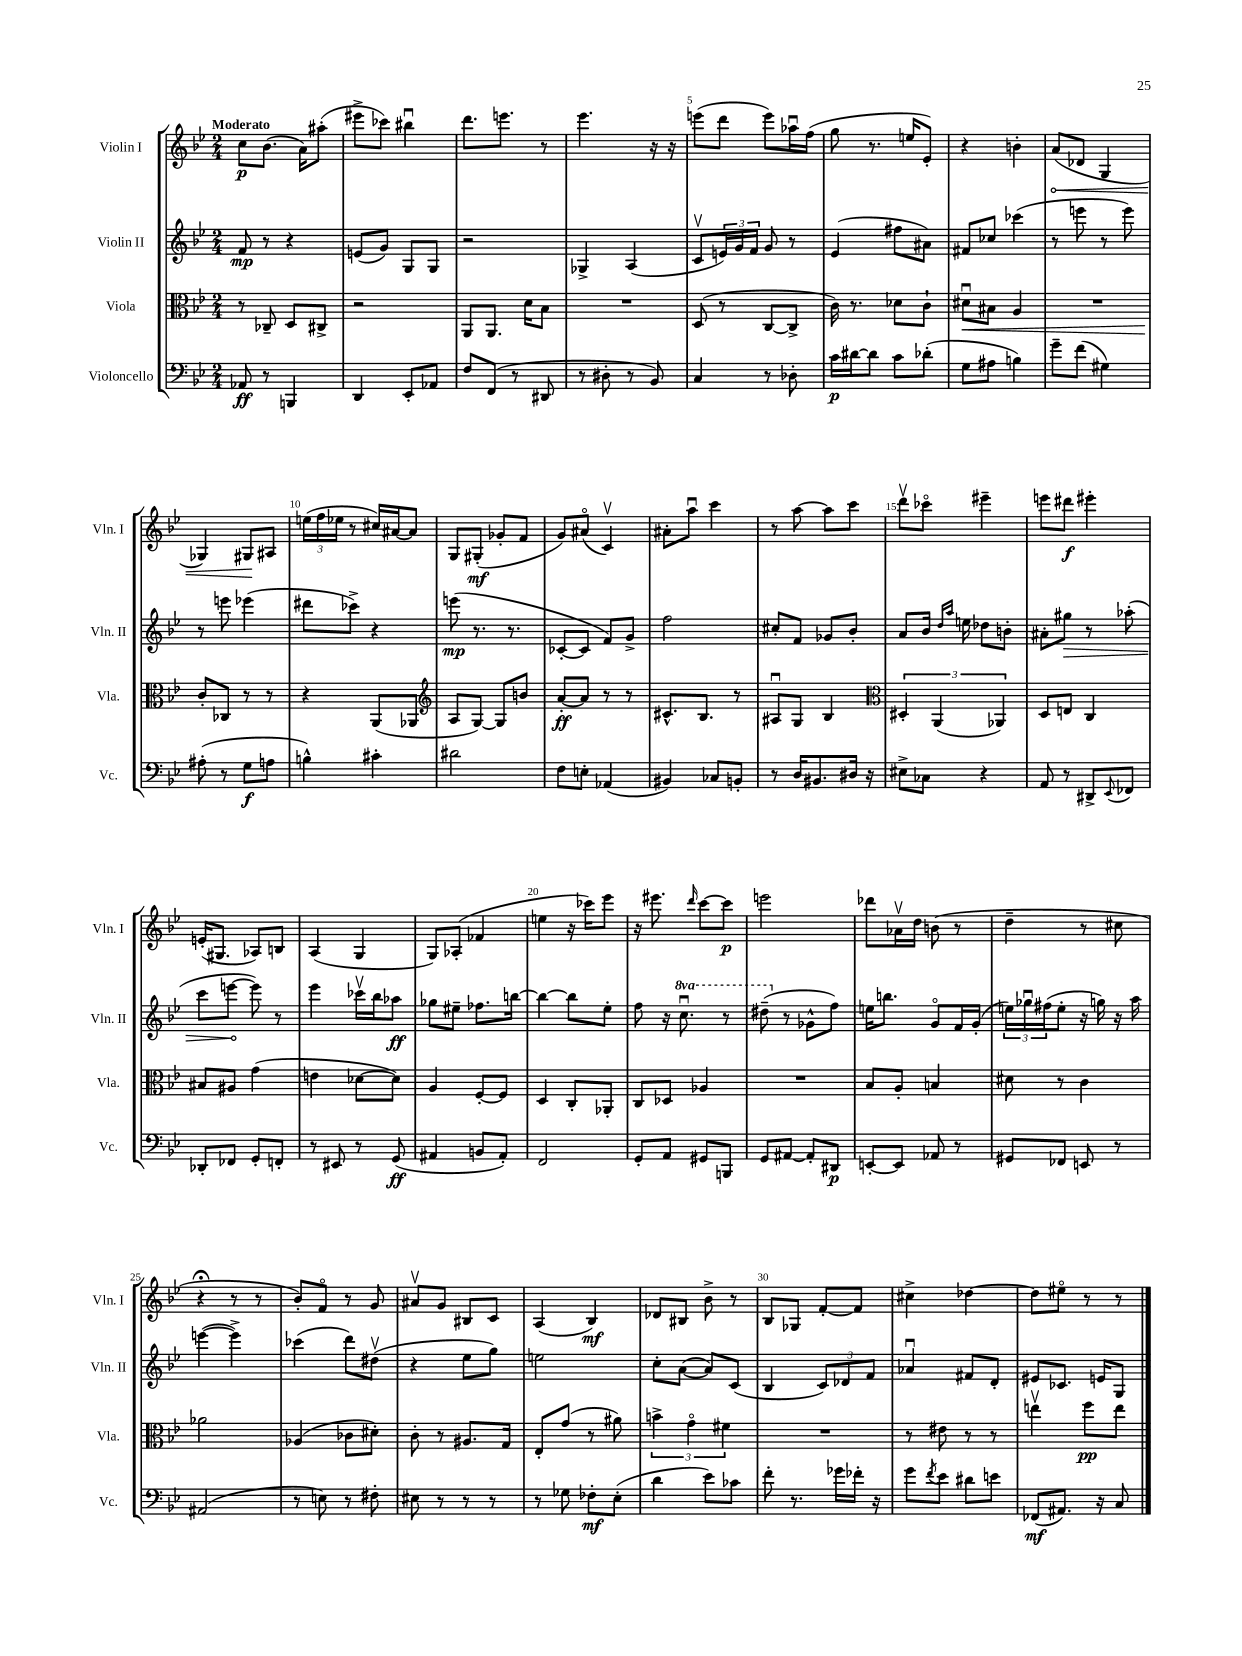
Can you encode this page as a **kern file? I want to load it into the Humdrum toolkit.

**kern	**dynam	**kern	**dynam	**kern	**dynam	**kern	**dynam
*part4	*part4	*part3	*part3	*part2	*part2	*part1	*part1
*staff4	*staff4	*staff3	*staff3	*staff2	*staff2	*staff1	*staff1
*I"Violoncello	*	*I"Viola	*	*I"Violin II	*	*I"Violin I	*
*I'Vc.	*	*I'Vla.	*	*I'Vln. II	*	*I'Vln. I	*
*clefF4	*	*clefC3	*	*clefG2	*	*clefG2	*
*k[b-e-]	*	*k[b-e-]	*	*k[b-e-]	*	*k[b-e-]	*
*M2/4	*	*M2/4	*	*M2/4	*	*M2/4	*
=1	=1	=1	=1	=1	=1	=1	=1
!	!	!	!	!	!	!LO:TX:a:B:t=Moderato	!
8AA-X/	ff	8r	.	8f/	mp	8cc\L	p
8r	.	8C-X~/	.	8r	.	(8.b-\J	.
4BBBn/	.	8D/L	.	4r	.	.	.
.	.	.	.	.	.	16a\KL)	.
.	.	8C#X^/J	.	.	.	(8aa#X'\J	.
=2	=2	=2	=2	=2	=2	=2	=2
4DD/	.	2r	.	(8en/L	.	8eee#X^\L	.
.	.	.	.	8g/J)	.	8ccc-X\J)	.
8EE-'/L	.	.	.	8G/L	.	4bb#Xu\	.
8AA-X/J	.	.	.	8G/J	.	.	.
=3	=3	=3	=3	=3	=3	=3	=3
8F/L	.	8AA/L	.	2r	.	8.ddd\L	.
(8FF/J	.	8.AA/J	.	.	.	.	.
.	.	.	.	.	.	8.eeen\J	.
8r	.	.	.	.	.	.	.
.	.	16d\KL	.	.	.	.	.
8DD#X/	.	8B-\J	.	.	.	8r	.
=4	=4	=4	=4	=4	=4	=4	=4
8r	.	2r	.	4G-X^/	.	4.eee-\	.
8D#X'\	.	.	.	.	.	.	.
8r	.	.	.	(4A/	.	.	.
8BB-/)	.	.	.	.	.	16r	.
.	.	.	.	.	.	16r	.
=5	=5	=5	=5	=5	=5	=5	=5
4C/	.	(8D/	.	8cv/L	.	(8eeen\L	.
.	.	8r	.	24en/L)	.	8ddd\J	.
.	.	.	.	24g/	.	.	.
.	.	.	.	24f/JJ	.	.	.
8r	.	[8C/L	.	8g/	.	8eee\L)	.
8D-X'\	.	8C^/J]	.	8r	.	16aa-Xu\L	.
.	.	.	.	.	.	(16ff\JJ	.
=6	=6	=6	=6	=6	=6	=6	=6
16c\LL	p	16c\)	.	(4e-/	.	8gg\	.
[16d#X\J	.	8.r	.	.	.	.	.
8d#\J]	.	.	.	.	.	8.r	.
8c\L	.	8d-X\L	.	8ff#X\L	.	.	.
.	.	.	.	.	.	16een/KL	.
(8d-X'\J	.	8c`\J	.	8a#X\J)	.	8e-'/J)	.
=7	=7	=7	=7	=7	=7	=7	=7
!	!	!	!LO:HP:b	!	!	!	!
8G\L	.	8d#Xu\L	<	8f#X/L	.	4r	.
8A#X\J	.	8B#X\J	.	8cc-X/J	.	.	.
4Bn\)	.	4A/	.	(4ccc-X\	.	4bn'\	.
=8	=8	=8	=8	=8	=8	=8	=8
!	!	!	!	!	!	!	!LO:HP:b
8g~\L	.	2r	.	8r	.	(8a/L	<
(8f\J	.	.	.	8eeen\	.	8d-X/J	.
4G#X\)	.	.	.	8r	.	4G/	.
.	.	.	.	8eee\)	.	.	.
!!LO:LB:g=z
=9	=9	=9	=9	=9	=9	=9	=9
(8A#X'\	.	8c'/L	.	8r	.	4G-X/)	.
8r	.	8C-X/J	[	8eeen\	.	.	.
8G\L	f	8r	.	(4eee-X\	.	8G#X/L	.
8An\J	.	8r	.	.	.	8A#X/J	[
=10	=10	=10	=10	=10	=10	=10	=10
4Bn^^\)	.	4r	.	8ddd#X\L	.	(24een\LL	.
.	.	.	.	.	.	24ff\	.
.	.	.	.	.	.	24ee-X\JJ	.
.	.	.	.	8ccc-X^\J)	.	8r	.
4c#X'\	.	(8AA/L	.	4r	.	16cc#X/LL)	.
.	.	.	.	.	.	[16a#X/J	.
.	.	8AA-X/J	.	.	.	8a#/J]	.
=11	=11	=11	=11	=11	=11	=11	=11
*	*	*clefG2	*	*	*	*	*
2d#X\	.	8A/L	.	(8eeen\	mp	8G/L	.
.	.	[8G/J)	.	8.r	.	(8G#X'/J	mf
.	.	8G/L]	.	.	.	8g-X'/L	.
.	.	.	.	8.r	.	.	.
.	.	8bn/J	.	.	.	8f/J	.
=12	=12	=12	=12	=12	=12	=12	=12
8F\L	.	[8a'/L	ff	[8c-X'/L	.	8g/L)	.
8En'\J	.	8a/J]	.	8c-/J]	.	(8a#X/J	.
(4AA-X/	.	8r	.	8f/L)	.	4cv/)	.
.	.	8r	.	8g^/J	.	.	.
=13	=13	=13	=13	=13	=13	=13	=13
4BB#X/)	.	8.c#X^^/L	.	2ff\	.	8a#X'\L	.
.	.	.	.	.	.	8aau\J	.
.	.	8.B-/J	.	.	.	.	.
8C-X/L	.	.	.	.	.	4ccc\	.
8BBn'/J	.	8r	.	.	.	.	.
=14	=14	=14	=14	=14	=14	=14	=14
8r	.	8A#Xu/L	.	8cc#X'/L	.	8r	.
16D/KL	.	8G/J	.	8f/J	.	[8aa\	.
8.BB#X/	.	.	.	.	.	.	.
.	.	4B-/	.	8g-X/L	.	8aa\L]	.
16D#X/Jk	.	.	.	8b-'/J	.	8ccc\J	.
16r	.	.	.	.	.	.	.
=15	=15	=15	=15	=15	=15	=15	=15
*	*	*clefC3	*	*	*	*	*
8E#X^\L	.	6D#X'/	.	8a/L	.	8dddv\L	.
8C-X\J	.	.	.	16b-/Jk	.	8ccc-X\J	.
.	.	(6AA/	.	.	.	.	.
.	.	.	.	16qqdd/LL	.	.	.
.	.	.	.	16qqaa/JJ	.	.	.
.	.	.	.	16een\	.	.	.
4r	.	.	.	8dd-X\L	.	4eee#X~\	.
.	.	6AA-X/)	.	.	.	.	.
.	.	.	.	8bn'\J	.	.	.
=16	=16	=16	=16	=16	=16	=16	=16
8AA/	.	8D/L	.	8a#X'\L	.	8eeen\L	.
!	!	!	!	!	!LO:HP:b	!	!
8r	.	8En/J	.	8gg#X\J	>	8ddd#X\J	f
8DD#X^/L	.	4C/	.	8r	.	4eee#X'\	.
8qqEE-/	.	.	.	.	.	.	.
8FF-X/J	.	.	.	(8aa-X'\	.	.	.
!!LO:LB:g=z
=17	=17	=17	=17	=17	=17	=17	=17
8DD-X'/L	.	8B#X/L	.	8ccc\L	.	(16en'/KL	.
.	.	.	.	.	.	8.G#X/J	.
8FF-X/J	.	8A#X/J	.	[8eeen\J	.	.	.
8GG'/L	.	(4g\	.	8eee\])	]	8A-X/L)	.
8FFn'/J	.	.	.	8r	.	8Bn/J	.
=18	=18	=18	=18	=18	=18	=18	=18
8r	.	4en\	.	4eee-\	.	(4A/	.
8EE#X/	.	.	.	.	.	.	.
8r	.	[8d-X\L	.	16ccc-Xv\LL	.	4G/	.
.	.	.	.	16bb-\J	.	.	.
(8GG/	ff	8d-\J])	.	8aa-X\J	ff	.	.
=19	=19	=19	=19	=19	=19	=19	=19
4AA#X/	.	4A/	.	8gg-X\L	.	8G/L)	.
.	.	.	.	8ee#X~\J	.	(8A-X'/J	.
8BBn/L	.	[8F'/L	.	8.ff-X\L	.	4f-X/	.
8AA#'/J)	.	8F/J]	.	.	.	.	.
.	.	.	.	[16bbn\Jk	.	.	.
=20	=20	=20	=20	=20	=20	=20	=20
2FF/	.	4D/	.	4bb\_	.	4een\	.
.	.	8C'/L	.	8bb\L]	.	16r	.
.	.	.	.	.	.	16ccc-X\KL)	.
.	.	8AA-X'/J	.	8ee-'\J	.	8eee-\J	.
=21	=21	=21	=21	=21	=21	=21	=21
8GG'/L	.	8C/L	.	8ff\	.	16r	.
.	.	.	.	.	.	8.eee#X\	.
8AA/J	.	8D-X/J	.	16r	.	.	.
*	*	*	*	*8va	*	*	*
.	.	.	.	8.cccu\	.	.	.
.	.	.	.	.	.	16qqddd/	.
8GG#X/L	.	4A-X/	.	.	.	[8ccc\L	.
8BBBn/J	.	.	.	8r	.	8ccc\J]	p
=22	=22	=22	=22	=22	=22	=22	=22
8GG/L	.	2r	.	(8ddd#X~\	.	2eeen\	.
*	*	*	*	*X8va	*	*	*
[8AA#X/J	.	.	.	8r	.	.	.
8AA#'/L]	.	.	.	8g-X^^\L	.	.	.
8DD#X/J	p	.	.	8ff\J)	.	.	.
=23	=23	=23	=23	=23	=23	=23	=23
[8EEn'/L	.	8B-/L	.	16een\KL	.	8ddd-X\L	.
.	.	.	.	8.bbn\J	.	.	.
8EE/J]	.	8A'/J	.	.	.	16a-Xv\L	.
.	.	.	.	.	.	16dd\JJ	.
8AA-X/	.	4Bn/	.	8g/L	.	(8bn\	.
8r	.	.	.	16f/L	.	8r	.
.	.	.	.	(16g'/JJ	.	.	.
=24	=24	=24	=24	=24	=24	=24	=24
8GG#X/L	.	8d#X\	.	24een\LL)	.	4dd~\	.
.	.	.	.	24gg-Xu\	.	.	.
.	.	.	.	(24ff#X\J	.	.	.
8FF-X/J	.	8r	.	8ee'\J	.	.	.
8EEn/	.	4c\	.	16r	.	8r	.
.	.	.	.	16ggn\)	.	.	.
8r	.	.	.	16r	.	8cc#X\	.
.	.	.	.	16aa\	.	.	.
!!LO:LB:g=z
=25	=25	=25	=25	=25	=25	=25	=25
(2AA#X/	.	2a-X\	.	([4eeen\	.	4r;<	.
.	.	.	.	4eee^\])	.	8r	.
.	.	.	.	.	.	8r	.
=26	=26	=26	=26	=26	=26	=26	=26
8r	.	(4A-X/	.	(4ccc-X\	.	8b-'/L)	.
8En\)	.	.	.	.	.	8f/J	.
8r	.	8c-X\L	.	8ddd\L)	.	8r	.
8F#X'\	.	8d#X'\J)	.	(8dd#Xv\J	.	8g/	.
=27	=27	=27	=27	=27	=27	=27	=27
8E#X\	.	8c'\	.	4r	.	8a#Xv/L	.
8r	.	8r	.	.	.	8g/J	.
8r	.	8.A#X/L	.	8ee-\L	.	8B#X/L	.
8r	.	.	.	8gg\J)	.	8c/J	.
.	.	16G/Jk	.	.	.	.	.
=28	=28	=28	=28	=28	=28	=28	=28
8r	.	8E-'/L	.	2een\	.	(4A/	.
8G-X\	.	(8g/J	.	.	.	.	.
8F-X'\L	mf	8r	.	.	.	4B-/)	mf
(8E-'\J	.	8a#X\)	.	.	.	.	.
=29	=29	=29	=29	=29	=29	=29	=29
4d\	.	6bn^\	.	8cc'\L	.	8d-X/L	.
.	.	.	.	([8a\J	.	8B#X/J	.
.	.	6g\	.	.	.	.	.
8e-\L)	.	.	.	8a/L])	.	8b-^\	.
.	.	6f#X\	.	.	.	.	.
8c-X\J	.	.	.	(8c/J	.	8r	.
=30	=30	=30	=30	=30	=30	=30	=30
8f'\	.	2r	.	4B-/	.	8B-/L	.
8.r	.	.	.	.	.	8G-X/J	.
.	.	.	.	12c/L)	.	[8f'/L	.
16g-X\LL	.	.	.	.	.	.	.
.	.	.	.	12d-X/	.	.	.
16f-X'\JJ	.	.	.	.	.	8f/J]	.
.	.	.	.	12f/J	.	.	.
16r	.	.	.	.	.	.	.
=31	=31	=31	=31	=31	=31	=31	=31
8g\L	.	8r	.	4a-Xu/	.	4cc#X^\	.
8qf/	.	.	.	.	.	.	.
8e-\J	.	8e#X\	.	.	.	.	.
8d#X\L	.	8r	.	8f#X/L	.	[4dd-X\	.
8en\J	.	8r	.	8d'/J	.	.	.
=32	=32	=32	=32	=32	=32	=32	=32
(8FF-X/L	mf	4eenv\	.	8e#X/L	.	8dd-\L]	.
8.AA#X/J)	.	.	.	8.c-X/J	.	8ee#X\J	.
.	.	8ff\L	pp	.	.	8r	.
16r	.	.	.	16en/KL	.	.	.
8C/	.	8ee\J	.	8G/J	.	8r	.
==	==	==	==	==	==	==	==
*-	*-	*-	*-	*-	*-	*-	*-
